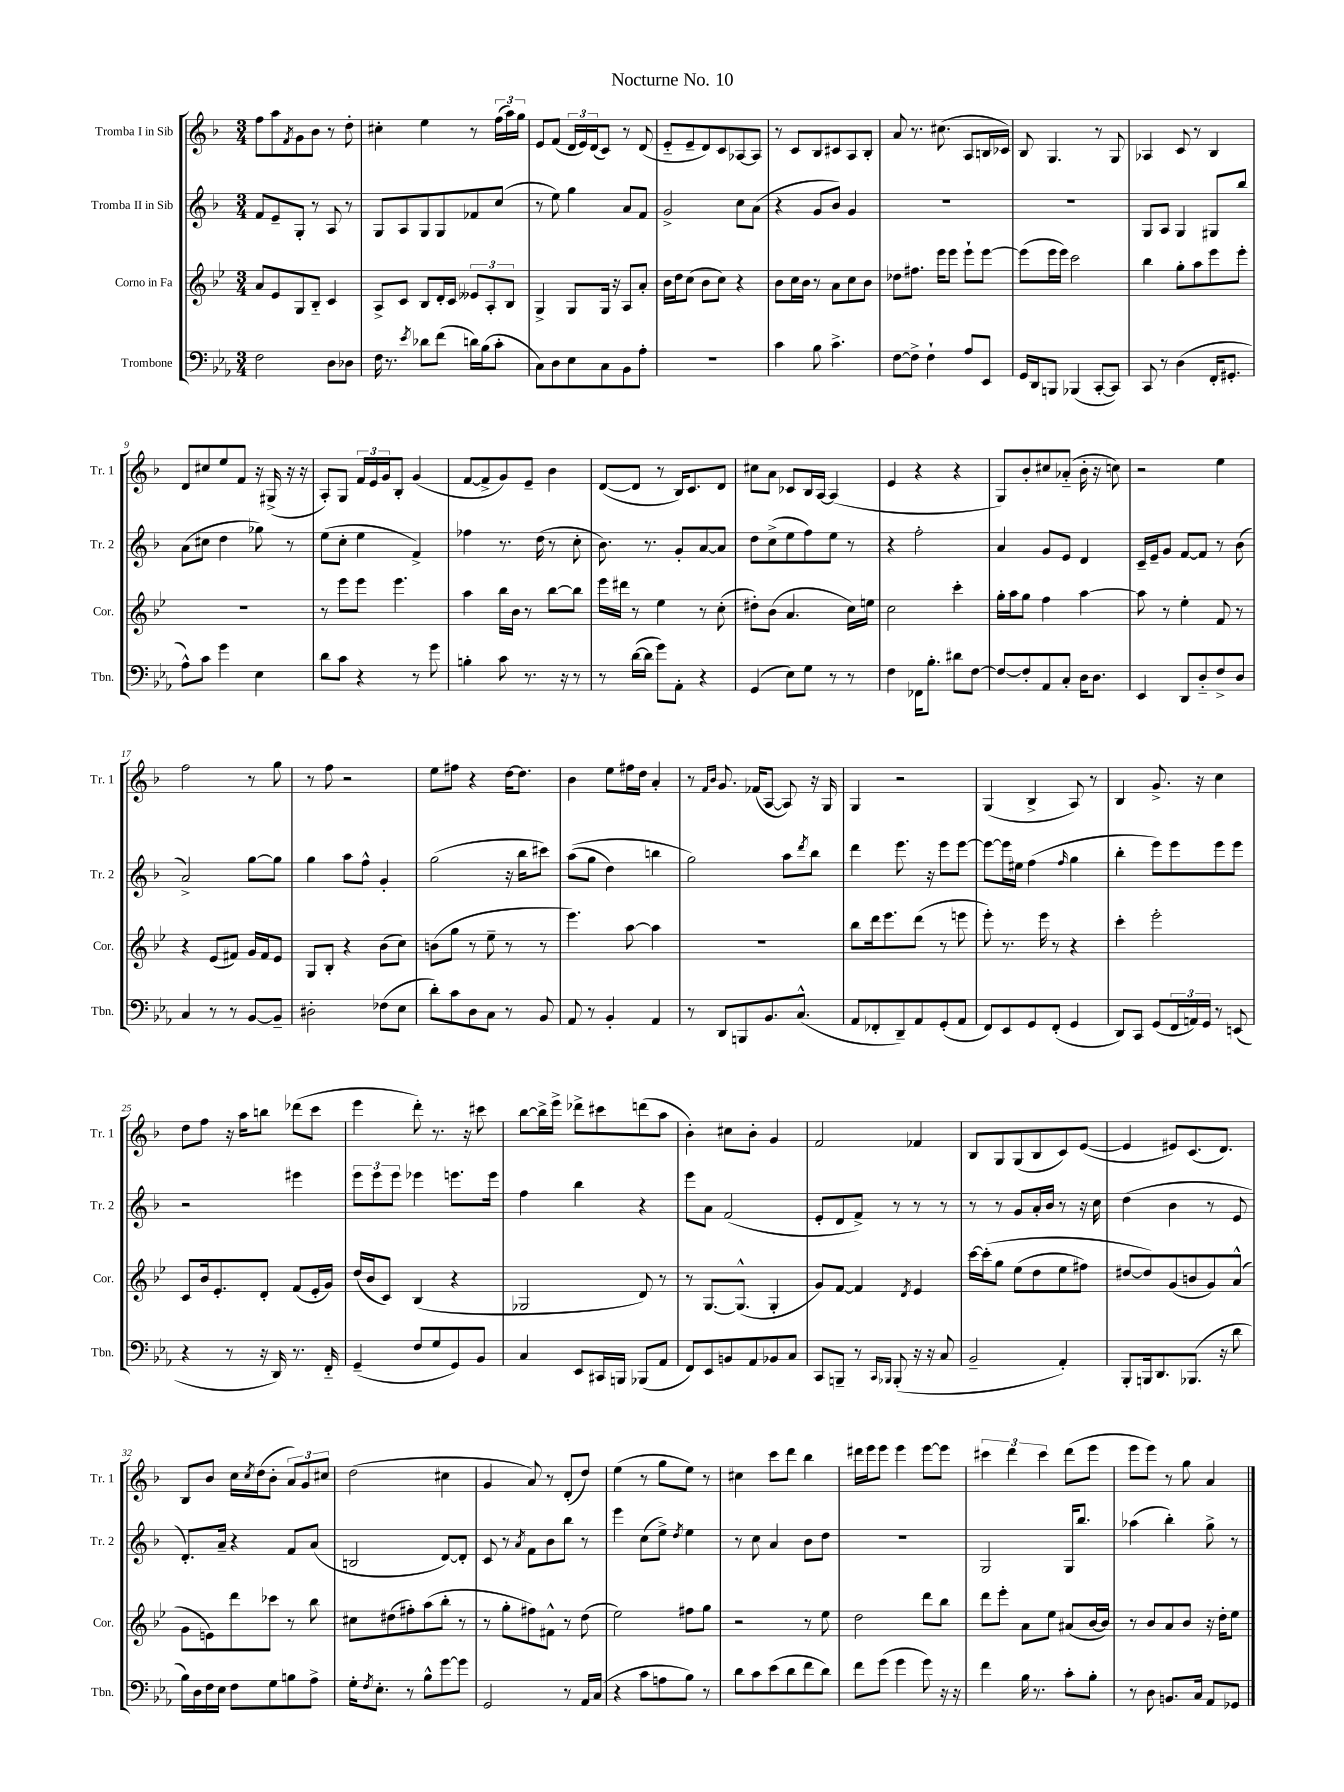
\header { title = "Nocturne No. 10" }
<<
\new StaffGroup <<
\new Staff = "s0" \with { instrumentName = "Tromba I in Sib" shortInstrumentName = "Tr. 1" } {
    \clef treble \key f \major \numericTimeSignature \time 3/4
    f''8 a''8 \acciaccatura { f'8 } g'8 bes'8 r8 d''8-. |
    cis''4-. e''4 r8 \tuplet 3/2 { f''16( a''16) g''16 } |
    e'8 f'8( \tuplet 3/2 { d'16 e'16) d'16( } c'8) r8 d'8( |
    e'8-_ e'8-- d'8) c'8 aes8~ aes8 |
    r8 c'8 bes8 cis'8 a8 bes8-. |
    a'8 r8. cis''8.( a8 b16 ces'16) |
    bes8 g4. r8 g8 |
    aes4 c'8 r8 bes4 |
    d'8 cis''8 e''8 f'8 r16 gis16->( r16 r16 |
    a8-.) g8 \tuplet 3/2 { f'16 e'16 g'16 } bes8-. g'4( |
    f'8~ f'8-> g'8) e'8-- bes'4 |
    d'8~( d'8 r8 bes16) c'8. d'8 |
    cis''8 a'8 ces'8 bes16 a16~ a4( |
    e'4 r4 r4 |
    g8) bes'8-. cis''8 aes'8-_( bes'16-. r16 c''8) |
    r2 e''4 |
    f''2 r8 g''8 |
    r8 f''8 r2 |
    e''8 fis''8 r4 d''16~ d''8. |
    bes'4 e''8 fis''16 d''16 a'4-. |
    r8 \grace { f'16 bes'16 } g'8. fes'16( a8~ a8) r16 g16 |
    g4 r2 |
    g4( bes4-> a8) r8 |
    bes4 g'8.-> r16 c''4 |
    d''8 f''8 r16 a''16 b''8 des'''8( c'''8 |
    e'''4 d'''8-.) r8. r16 cis'''8 |
    bes''8~ bes''16-> e'''16-> des'''8-> cis'''8 d'''8( a''8 |
    bes'4-.) cis''8 bes'8-. g'4 |
    f'2 fes'4 |
    bes8 g8 g8( bes8 c'8) e'8~( |
    e'4 eis'8) c'8.( d'8.) |
    bes8 bes'8 c''16 \acciaccatura { c''8 } d''16( bes'8-. \tuplet 3/2 { a'8) g'8 cis''8 } |
    d''2( cis''4 |
    g'4 a'8) r8 d'8-.( d''8) |
    e''4( r8 g''8 e''8) r8 |
    cis''4 c'''8 d'''8 bes''4 |
    dis'''16 e'''16 e'''8 e'''4 e'''8~ e'''8 |
    \tuplet 3/2 { cis'''4 d'''4 cis'''4 } d'''8( e'''8 |
    e'''8 e'''8) r8 g''8 a'4 \bar "|." |
}
\new Staff = "s1" \with { instrumentName = "Tromba II in Sib" shortInstrumentName = "Tr. 2" } {
    \clef treble \key f \major \numericTimeSignature \time 3/4
    f'8 e'8-- g8-. r8 a8 r8 |
    g8 a8 g8 g8 fes'8 c''8( |
    r8 e''8) g''4 a'8 f'8 |
    g'2-> c''8 a'8( |
    r4 g'8 bes'8) g'4 |
    R2. |
    R2. |
    g8 a8 g4 gis8 bes''8 |
    a'8( cis''8 d''4 ges''8) r8 |
    e''8( c''8-. e''4 f'4->) |
    fes''4 r8. d''16( r8 c''8-. |
    bes'8.) r8. g'8-. a'8~ a'8 |
    d''8 c''8->( e''8 f''8) e''8 r8 |
    r4 f''2-. |
    a'4 g'8 e'8 d'4 |
    c'16-- e'16-- g'8 f'8~ f'8 r8 bes'8( |
    a'2->) g''8~ g''8 |
    g''4 a''8 f''8-^ g'4-. |
    g''2( r16 bes''16 cis'''8) |
    a''8(\( g''8 d''4) b''4 |
    g''2\) a''8 \acciaccatura { d'''8 } bes''8 |
    d'''4 e'''8. r16 e'''8 e'''8~ |
    e'''8~ e'''16 eis''16 f''4( \grace { f''16 } g''4 |
    bes''4-. e'''8) e'''8 e'''8 e'''8 |
    r2 eis'''4 |
    \tuplet 3/2 { e'''8 e'''8 e'''8 } ees'''4 e'''8. e'''16 |
    f''4 bes''4 r4 |
    e'''8 a'8 f'2( |
    e'8-. d'8 f'8->) r8 r8 r8 |
    r8 r8 g'8 a'16-. bes'16 r8 r16 c''16 |
    d''4( bes'4 r8 e'8 |
    d'8.-.) a'16-- r4 f'8 a'8( |
    b2 d'8~) d'8-. |
    c'8 r8 \acciaccatura { a'8 } f'8 bes'8 bes''8 r8 |
    e'''4 c''8( e''8->) \acciaccatura { d''8 } e''4 |
    r8 c''8 a'4 bes'8 d''8 |
    R2. |
    g2 g16 bes''8. |
    aes''4( bes''4-.) g''8-> r8 \bar "|." |
}
\new Staff = "s2" \with { instrumentName = "Corno in Fa" shortInstrumentName = "Cor." } {
    \clef treble \key bes \major \numericTimeSignature \time 3/4
    a'8 ees'8 g8 bes8-_ c'4 |
    a8-> c'8 bes8 d'16-. c'16 \tuplet 3/2 { eeses'8 a8-. bes8 } |
    g4-> g8 g16 r16 a8 a'8-. |
    bes'16 d''16 c''8( bes'8 c''8) r4 |
    bes'8 c''16 bes'16 r8 a'8 c''8 bes'8 |
    des''8 fis''8. ees'''16 ees'''8 ees'''8-! ees'''8~ |
    ees'''8( ees'''16 ees'''16) c'''2 |
    bes''4 g''8-. a''8 ees'''8 ees'''8-. |
    R2. |
    r8 ees'''8 ees'''8 ees'''4. |
    a''4 bes''16 bes'16 r8 bes''8~ bes''8 |
    ees'''16 dis'''16 r8 ees''4 r8 c''8-.( |
    dis''8-.) bes'8( a'4. c''16) e''16 |
    c''2 c'''4-. |
    g''16-. a''16 g''8 f''4 a''4~ |
    a''8 r8 ees''4-. f'8 r8 |
    r4 ees'8( fis'8) g'16 fis'16 ees'8 |
    g8 bes8-. r4 bes'8( c''8) |
    b'8( g''8 r8 ees''8-- r8 r8 |
    ees'''4.) a''8~ a''4 |
    R2. |
    bes''8 d'''16 ees'''8. d'''8( r8 e'''8 |
    ees'''8-.) r8. ees'''16 r8 r4 |
    c'''4-. ees'''2-. |
    c'8 bes'16 ees'8.-. d'8-. f'8( ees'16-. g'16) |
    d''16( bes'16 c'8) bes4( r4 |
    ges2 d'8) r8 |
    r8 g8.~ g8.-^( g4-. |
    g'8) f'8~ f'4 \acciaccatura { d'8 } ees'4 |
    c'''16~ c'''16-.\( g''8 ees''8( d''8 ees''8 fis''8) |
    dis''8~ dis''8\) g'8( b'8 g'8) a'8-^( |
    g'8 e'8) d'''8 ces'''8 r8 bes''8 |
    cis''8 dis''8( fis''8-.) a''8( bes''8-. r8 |
    r8 g''8-. fis''8) fis'8-^ r8 d''8( |
    ees''2) fis''8 g''8 |
    r2 r8 ees''8 |
    d''2 d'''8 bes''8 |
    d'''8 ees'''8-. a'8 ees''8 ais'8( bes'16~ bes'16) |
    r8 bes'8 a'8 bes'8 r16 d''16-. ees''8 \bar "|." |
}
\new Staff = "s3" \with { instrumentName = "Trombone" shortInstrumentName = "Tbn." } {
    \clef bass \key ees \major \numericTimeSignature \time 3/4
    f2 d8 des8 |
    f16 r8. \acciaccatura { ees'8 } des'8 f'8( d'16) bes16( c'8-. |
    c8) d8 ees8 c8 bes,8 aes8-. |
    R2. |
    c'4 bes8 c'4.-> |
    f8~ f8-> f4-! aes8 ees,8 |
    g,16 d,16 b,,8 bes,,4( c,8~-. c,8) |
    c,8 r8 d4( f,16-. gis,8.-. |
    aes8-^) c'8 g'4 ees4 |
    d'8 c'8 r4 r8 g'8 |
    b4-. c'8 r8. r16 r8 |
    r8 d'16~( d'16 g'8) aes,8-. r4 |
    g,4( ees8) g8 r8 r8 |
    f4 fes,16 bes8.-. dis'8 f8~ |
    f8~ f8-. aes,8 c8-. d16 d8. |
    ees,4 d,8 d8-_ f8-> d8 |
    c4 r8 r8 bes,8~ bes,8-- |
    dis2-. fes8( ees8 |
    d'8-.) c'8 d8 c8 r8 bes,8 |
    aes,8 r8 bes,4-. aes,4 |
    r8 d,8 b,,8 bes,8. c8.-^( |
    aes,8 fes,8-. d,8--) aes,8 g,8-.( aes,8 |
    f,8) ees,8 g,8 f,8-.( g,4 |
    d,8) c,8 g,8( \tuplet 3/2 { f,16 a,16) g,16 } r8 e,8( |
    r4 r8 r16 d,16) r8. f,16-_ |
    g,4--( f8 g8 g,8) bes,8 |
    c4 ees,8 cis,16 b,,16 bes,,8( aes,8 |
    f,8) ees,8 b,8 aes,8 bes,8 c8 |
    c,8 b,,8-- r8 \grace { c,16 bes,,16 } bes,,8-.( r16 r16 c8 |
    bes,2-- aes,4-.) |
    bes,,8-. b,,16 d,8. bes,,8.( r16 d'8 |
    bes16) d16 f16 ees16 f8 g8 b8 aes8-> |
    g16-. \acciaccatura { f8 } ees8.-. r8 bes8-^ g'8~ g'8 |
    g,2 r8 aes,16 c16( |
    r4 c'8 a8 bes8) r8 |
    d'8 c'8 ees'8( d'8 f'8 d'8) |
    f'8 g'8( g'4 g'8) r16 r16 |
    f'4 bes16 r8. c'8-. bes8-. |
    r8 d8 b,8. c16 aes,8 ges,8 \bar "|." |
}
>>
>>
